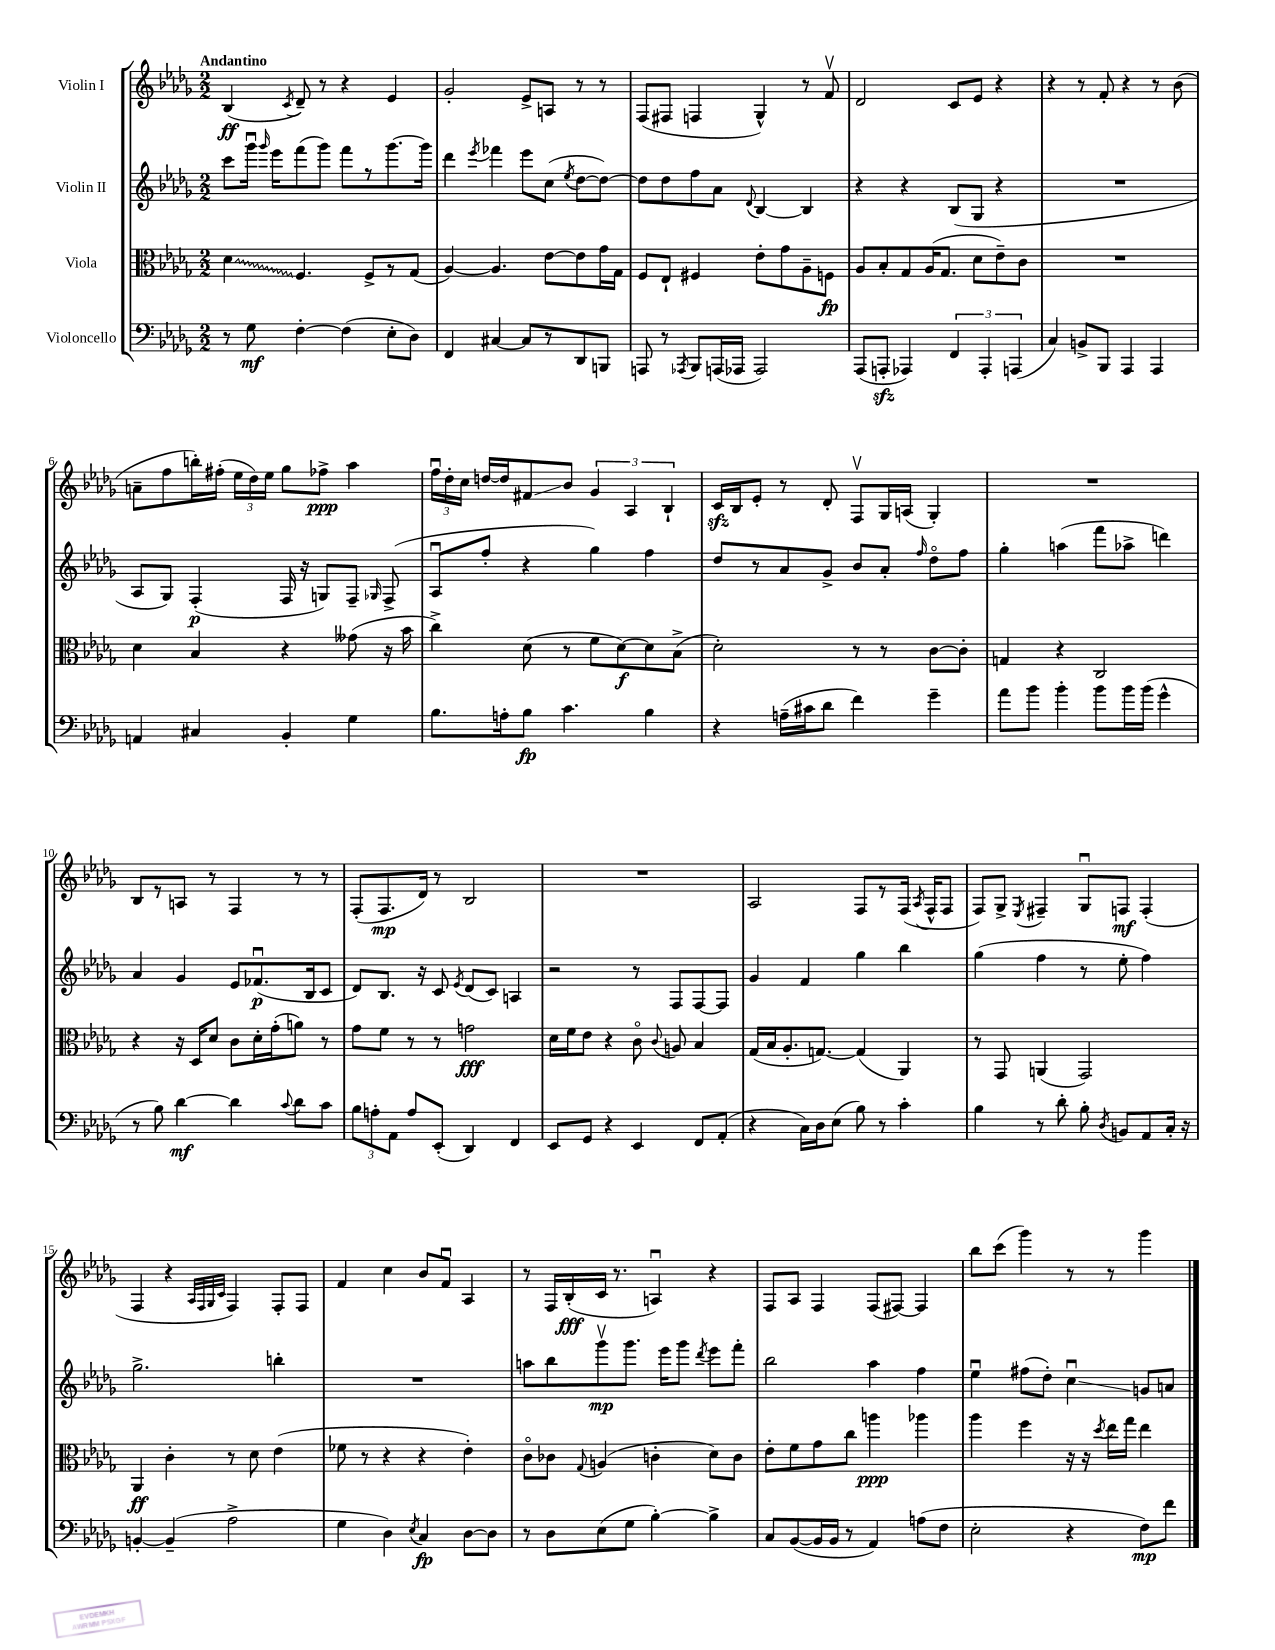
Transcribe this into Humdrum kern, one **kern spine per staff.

**kern	**kern	**kern	**kern
*staff4	*staff3	*staff2	*staff1
*clefF4	*clefC3	*clefG2	*clefG2
*k[b-e-a-d-g-]	*k[b-e-a-d-g-]	*k[b-e-a-d-g-]	*k[b-e-a-d-g-]
*M2/2	*M2/2	*M2/2	*M2/2
8r	4d-\	8ccc\L	(4B-/
8G-\	.	16ggg-u\Jk	.
.	.	16qqggg-/	.
.	.	16eee-\LK	.
.	.	.	8qc/
[4F'\	4.F/	(8fff\	8d-~/)
.	.	8ggg-\J)	8r
(4F\]	.	8fff\L	4r
.	8F^/L	8r	.
8E-'\L	8r	[8.ggg-\	4e-/
8D-\J)	(8G-/J	.	.
.	.	16ggg-\]Jk	.
=	=	=	=
4FF/	[4A-/)	4ddd-\	2g-'/
.	.	8qeee-/	.
[4C#/	4.A-/]	4fff-\	.
8C#/]L	.	8eee-\L	8e-^/L
8r	[8e-\L	(8cc\J	8A/J
.	.	8qee-/	.
8DD-/	8e-\]	[8dd-\L	8r
8BBB/J	16g-\L	8dd-\_J)	8r
.	16G-\JJ	.	.
=	=	=	=
8AAA/	8F/L	8dd-\]L	(8F/L
8r	8E-`/J	8dd-\	8F#/J
8qAAA-/	.	.	.
8BBB-/L	4F#/	8ff\	4F/
(16AAA/L	.	8a-\J	.
16AAA-/JJ	.	.	.
.	.	8qqd-/	.
2AAA-/)	8e-'\L	[4B-/	4G-^^/)
.	8g-\	.	.
.	8A-~\	4B-/]	8r
.	8F\J	.	8fv/
=	=	=	=
(8AAA-/L	8A-/L	4r	2d-/
8AAA'/J	8B-'/	.	.
4AAA-/)	8G-/	4r	.
.	(16A-/K	.	.
.	8.G-/J	.	.
6FF/	.	(8B-/L	8c/L
.	8d-\L	8G-/J	8e-/J
6AAA-'/	.	.	.
.	8e-~\)	4r	4r
(6AAA/	.	.	.
.	8c\J	.	.
=	=	=	=
4C/)	1r	1r	4r
8BB^/L	.	.	8r
8BBB-/J	.	.	8f'/
4AAA-/	.	.	4r
4AAA-/	.	.	8r
.	.	.	(8b-\
=	=	=	=
4AA/	4d-\	8A-/L	8a~\L
.	.	8G-/J)	8ff\
4C#/	4B-/	(4F'/	16bb'\L)
.	.	.	(16ff#'\JJ
.	.	.	24ee-\LL
.	.	.	24dd-\)
.	.	.	24ee-\JJ
4BB-'/	4r	16F/	8gg-\L
.	.	16r	.
.	.	8G/L)	8ff-^\J
4G-\	(8g--\	8F~/J	4aa-\
.	.	16qqG-/	.
.	16r	(8F^/	.
.	16b-\	.	.
=	=	=	=
8.B-\L	4cc^\)	8A-u/L	24ffu\LL
.	.	.	24dd-'\
.	.	.	24cc\JJ
.	.	8ff'/J	[16dd/LL
16A'\k	.	.	16dd/]J
8B-\J	(8d-\	4r	8f#/
4.c\	8r	.	8b-/J
.	8f\L	4gg-\)	6g-/
.	[8d-\)	.	.
.	.	.	6A-/
4B-\	8d-\]	4ff\	.
.	.	.	6B-`/
.	(8B-^\J	.	.
=	=	=	=
4r	2d-'\)	8dd-/L	16c/LL
.	.	.	16B-/J
.	.	8r	8e-'/J
(16A~\LL	.	8a-/	8r
16c#\J	.	.	.
8d-\J	.	8g-^/J	8d-'/
4f\)	8r	8b-/L	8Fv/L
.	8r	8a-'/J	16G-/L
.	.	.	(16A/JJ
.	.	16qqff/	.
4g-~\	[8c\L	8dd-o\L	4G-'/)
.	8c'\]J	8ff\J	.
=	=	=	=
8a-\L	4G/	4gg-'\	1r
8b-\J	.	.	.
4b-'\	4r	(4aa\	.
8b-\L	2C/	8fff\L	.
16b-\L	.	8aa-^\J	.
(16b-\JJ	.	.	.
4g-^^\	.	4ddd\)	.
=	=	=	=
8r	4r	4a-/	8B-/L
8B-\)	.	.	8r
[4d-\	16r	4g-/	8A/J
.	16D-/LK	.	.
.	8d-/J	.	8r
4d-\]	8c\L	8e-/L	4F/
.	16d-'\L	(8.f-u/	.
.	(16g-'\J	.	.
8qqc/	.	.	.
8d-\L	8a\J)	.	8r
.	.	16B-/k	.
8c\J	8r	8c/J	8r
=	=	=	=
12B-\L	8g-\L	8d-/L)	(8F'/L
12A'\	.	.	.
.	8f\J	8.B-/J	8.F/
12AA-\J	.	.	.
8A/L	8r	.	.
.	.	16r	16d-/Jk)
(8EE-'/J	8r	8c/	8r
.	.	8qe-/	.
4DD-/)	2g\	(8d-/L	2B-/
.	.	8c/J)	.
4FF/	.	4A/	.
=	=	=	=
8EE-/L	16d-\LL	2r	1r
.	16f\J	.	.
8GG-/J	8e-\J	.	.
4r	4r	.	.
4EE-/	8co\	8r	.
.	8qqc/	.	.
.	8A/	8F/L	.
8FF/L	4B-/	[8F/	.
(8AA-'/J	.	8F/]J	.
=	=	=	=
4r	(16G-/LL	4g-/	2A-/
.	16B-/J	.	.
.	8.A-'/	.	.
16C\LL)	.	4f/	.
16D-\J	[8.G/J)	.	.
(8E-\J	.	.	.
8B-\)	(4G/]	4gg-\	8F/L
8r	.	.	8r
4c'\	4AA-/)	4bb-\	(16F/Jk
.	.	.	8qA-/
.	.	.	16F^^/LK
.	.	.	8F/J
=	=	=	=
4B-\	8r	(4gg-\	8F/L)
.	8GG-/	.	8G-^/J
.	.	.	8qE-/
8r	(4AA/	4ff\	4F#~/
8d-'\	.	.	.
8B-'\	2GG-/)	8r	8G-u/L
8qD-/	.	.	.
8BB/L	.	8ee-'\	8F/J
8AA-/	.	4ff\)	(4F'/
16C'/Jk	.	.	.
16r	.	.	.
=	=	=	=
[4BB'/	4AA-/	2.gg-^\	4F/
(4BB~/]	4c'\	.	4r
.	.	.	32qqA-/LLL
.	.	.	32qqF/
.	.	.	32qqG-/
.	.	.	32qqc/JJJ
2A-^\	8r	.	4F/)
.	8d-\	.	.
.	(4e-\	4bb'\	8F'/L
.	.	.	8F/J
=	=	=	=
4G-\	8f-\	1r	4f/
.	8r	.	.
4D-\)	4r	.	4cc\
8qE-/	.	.	.
4C/	4r	.	8b-/L
.	.	.	8fu/J
[8D-\L	4e-'\)	.	4A-/
8D-\]J	.	.	.
=	=	=	=
8r	8co\L	8aa\L	8r
8D-\L	8c-\J	8bb-\	16F/LL
.	.	.	(16B-'/
.	8qqG-/	.	.
(8E-\	(4A/	8ggg-v\	16c/JJ
.	.	.	8.r
8G-\J	.	8.ggg-\J	.
[4B-'\)	4c'\	.	4Au/)
.	.	16eee-\LK	.
.	.	8ggg-\J	.
.	.	8qddd-/	.
4B-^\]	8d-\L)	8eee-\L	4r
.	8c\J	8fff'\J	.
=	=	=	=
8C/L	8e-'\L	2bb-\	8F/L
([8BB-/	8f\	.	8A-/J
16BB-/]L	8g-\	.	4F/
16BB-/JJ	.	.	.
8r	8cc\J	.	.
4AA-/)	4aa\	4aa-\	(8F/L
.	.	.	[8F#/J)
(8A\L	4aa-\	4ff\	4F#/]
8F\J	.	.	.
=	=	=	=
2E-'\	4aa-\	4ee-u\	8bb-\L
.	.	.	(8ccc\J
.	4ff\	(8ff#\L	4ggg-\)
.	.	8dd-'\J)	.
4r	16r	4ccu\	8r
.	16r	.	.
.	8qdd-/	.	.
.	16ee-\LL	.	8r
.	16gg-\JJ	.	.
8F\L)	4ee-\	8g/L	4ggg-\
8f\J	.	8a/J	.
==	==	==	==
*-	*-	*-	*-
